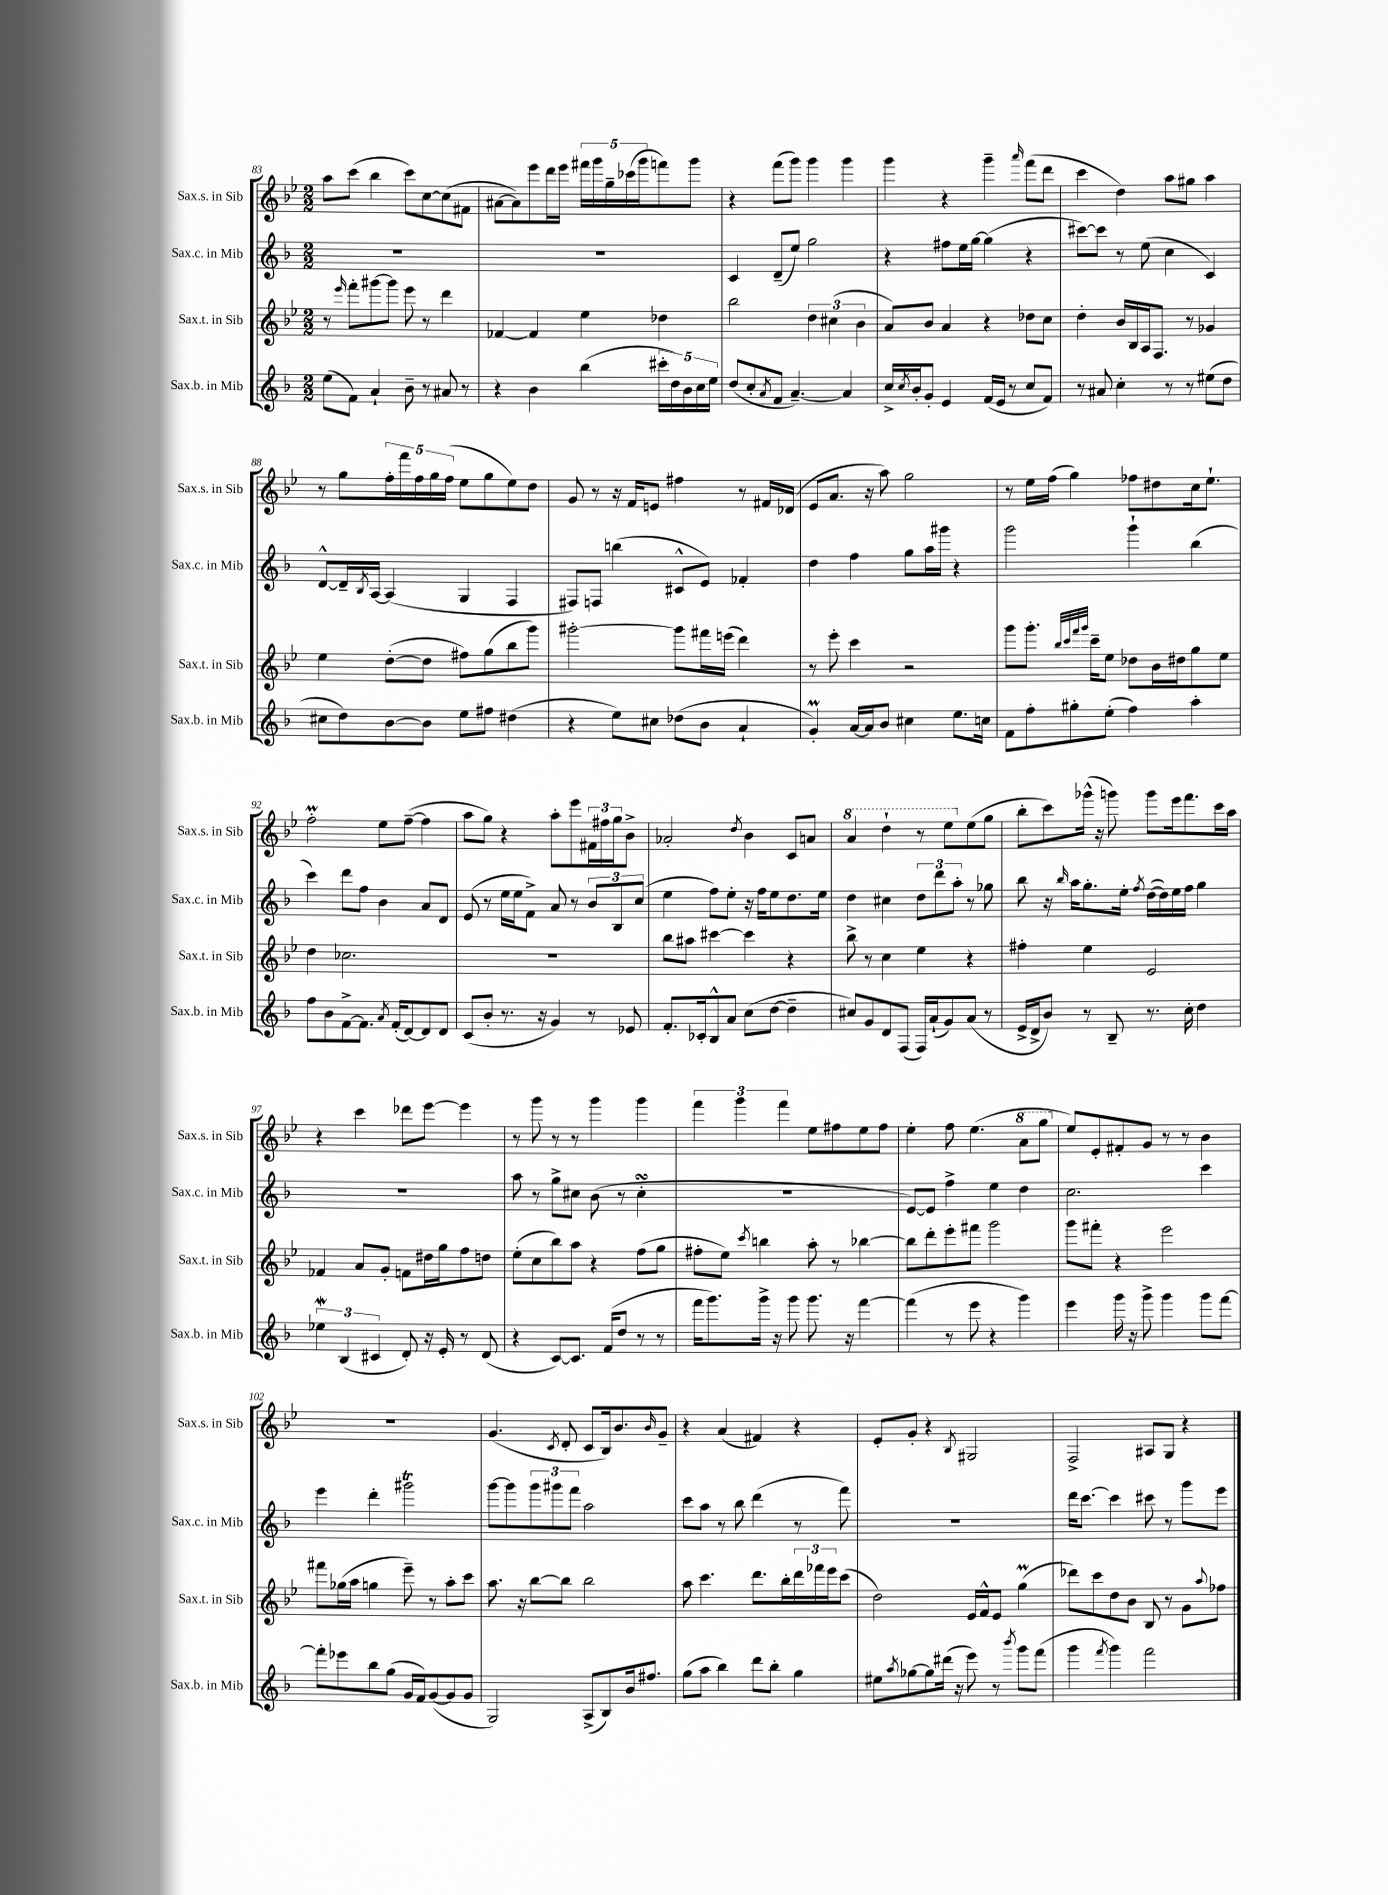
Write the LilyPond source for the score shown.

<<
\new StaffGroup <<
\new Staff = "s0" \with { instrumentName = "Sax.s. in Sib" shortInstrumentName = "Sax.s. in Sib" } {
    \clef treble \key bes \major \numericTimeSignature \time 2/2
    a''8 c'''8( bes''4 c'''8) c''8~ c''8( fis'8 |
    ais'8~ ais'8) ees'''8 d'''16 ees'''16 \tuplet 5/4 { fis'''16 g'''16 g''16-- ces'''16( g'''16 } f'''8) g'''8 |
    r4 f'''8( g'''8) g'''4 g'''4 |
    g'''4 r4 g'''4-- \grace { a'''16 } f'''8( d'''8 |
    c'''4 d''4) a''8 gis''8 a''4 |
    r8 g''8 \tuplet 5/4 { f''16-. f'''16 f''16 g''16 f''16( } ees''8 g''8 ees''8) d''8 |
    g'8 r8 r16 f'16 e'8 fis''4 r8 fis'16 des'16( |
    ees'8 a'8. r16 a''8) g''2 |
    r8 ees''16 f''16( g''4) fes''8 dis''8 c''16 ees''8.-! |
    f''2-.\prall ees''8 f''8~--( f''4 |
    a''8 g''8) r4 a''8-. ees'''8 \tuplet 3/2 { fis'16 fis''16 g''16 } bes'8-> |
    aes'2-. \acciaccatura { d''8 } bes'4 c'8 a'8 |
    \ottava #1 a''4 d'''4-! r8 ees'''8 \ottava #0 ees''8( g''8 |
    bes''8-. c'''8) ges'''16-^( r16 g'''8) g'''8 ees'''16 f'''8. c'''16 a''16 |
    r4 c'''4 des'''8 ees'''8~ ees'''4 |
    r8 g'''8 r8 r8 g'''4 g'''4 |
    \tuplet 3/2 { f'''4 g'''4 f'''4 } ees''8 fis''8 ees''8 fis''8 |
    ees''4-. f''8 ees''4.( \ottava #1 a''8 g'''8 \ottava #0 |
    ees''8) ees'8-. fis'8-. g'8 r8 r8 bes'4 |
    R1 |
    g'4.( \acciaccatura { c'8 } d'8-. c'8 bes16) bes'8. \grace { bes'16 } g'8-- |
    r4 a'4( fis'4) r4 |
    ees'8-. g'8-. r4 \acciaccatura { bes8 } gis2 |
    f2-> ais8 g8 r4 \bar "|." |
}
\new Staff = "s1" \with { instrumentName = "Sax.c. in Mib" shortInstrumentName = "Sax.c. in Mib" } {
    \clef treble \key f \major \numericTimeSignature \time 2/2
    R1 |
    R1 |
    c'4 d'8--( e''8) g''2 |
    r4 fis''8 e''16 g''16~ g''4( r4 |
    cis'''8~) cis'''8 r8 e''8( c''4 c'4) |
    d'8~-^ d'16-- \acciaccatura { bes8 } a16~ a4( g4 f4 |
    fis8) f8 b''4( cis'8-^ e'8) fes'4-. |
    d''4 f''4 g''8 a''16 gis'''16 r4 |
    g'''2 g'''4-! bes''4( |
    c'''4) d'''8 f''8 bes'4 a'8 d'8 |
    e'8( r8 e''16 e''16 f'8->) a'8 r8 \tuplet 3/2 { bes'8 bes8 c''8( } |
    e''4 f''8) e''8-. r16 f''16 e''8 d''8. e''16 |
    d''4 cis''4 \tuplet 3/2 { d''8 d'''8 a''8-. } r8 ges''8 |
    bes''8 r16 \grace { bes''16 } a''16 g''8.-. e''16-. \acciaccatura { f''8 } d''16~( d''16) e''16 f''16 g''4 |
    R1 |
    a''8 r8 g''8-> cis''8 bes'8( r8 cis''4-.\turn |
    R1 |
    e'8~) e'8 f''4-> e''4 d''4 |
    c''2. c'''4 |
    e'''4 d'''4-. gis'''2\trill |
    g'''8~ g'''8 \tuplet 3/2 { g'''8 gis'''8 f'''8 } a''2 |
    c'''8 a''8 r8 bes''8 d'''4( r8 f'''8) |
    R1 |
    d'''16 c'''8.~ c'''4 cis'''8 r8 g'''8 e'''8 \bar "|." |
}
\new Staff = "s2" \with { instrumentName = "Sax.t. in Sib" shortInstrumentName = "Sax.t. in Sib" } {
    \clef treble \key bes \major \numericTimeSignature \time 2/2
    r8 \grace { ees'''16 } f'''8-. gis'''8~ gis'''8 ees'''8 r8 d'''4 |
    fes'4~ fes'4 ees''4 des''4 |
    bes''2 \tuplet 3/2 { d''4 cis''4( bes'4 } |
    a'8) bes'8 a'4 r4 des''8 c''8 |
    d''4-. bes'16 bes16 a16 f8. r8 ges'4 |
    ees''4 d''8~-.( d''8 fis''8) g''8( bes''8 g'''8) |
    gis'''2~-. gis'''8 fis'''16 e'''16( d'''4) |
    r8 ees'''8-. c'''4 r2 |
    g'''8 g'''8.-. \grace { bes''32 c'''32 f'''32 g'''32 } c'''16-- ees''8 des''8 bes'16 dis''16 g''8 ees''8 |
    d''4 ces''2. |
    R1 |
    bes''8 ais''8 cis'''4~ cis'''4 r4 |
    bes''8-> r8 c''4 ees''4 r4 |
    fis''4-. ees''4 ees'2 |
    fes'4 a'8 g'8-. f'8 dis''16 g''16 f''8 d''8 |
    ees''8-.( c''8 bes''8) a''8 r4 f''8( g''8 |
    fis''8-. ees''8) \acciaccatura { c'''8 } b''4 a''8-. r8 bes''4~ |
    bes''8 d'''8-. ees'''8-. fis'''8 g'''2 |
    g'''8 fis'''8-. r4 ees'''2 |
    fis'''8 ges''16( a''16 g''4 ees'''8--) r8 a''8-. c'''8 |
    a''8. r16 bes''8~ bes''8 bes''2 |
    a''8 c'''4. d'''8. bes''16-. \tuplet 3/2 { d'''16 fes'''16 ees'''16 } c'''8( |
    d''2) ees'16 f'16-^ ees'8 g''4\prall( |
    des'''8) c'''8 d''8 bes'8 bes8 r8 g'8 \appoggiatura { a''8 } fes''8 \bar "|." |
}
\new Staff = "s3" \with { instrumentName = "Sax.b. in Mib" shortInstrumentName = "Sax.b. in Mib" } {
    \clef treble \key f \major \numericTimeSignature \time 2/2
    e''8( f'8) a'4-! bes'8-- r8 ais'8 r8 |
    r4 bes'4 bes''4( \tuplet 5/4 { cis'''16-. d''16) bes'16 c''16 e''16 } |
    d''8( c''8-. \acciaccatura { a'8 } f'8 a'4.~--) a'4 |
    c''16-> \acciaccatura { c''8 } bes'16-. g'8-. e'4 f'16( e'16 r8 c''8 f'8) |
    r8 ais'8 c''4-. r8 r8 eis''8( d''8 |
    cis''8 d''8) bes'8~ bes'8 e''8 fis''8 dis''4( |
    r4 e''8) cis''8 des''8( bes'8 a'4-! |
    g'4-.\prall) a'16~ a'16 bes'8 cis''4 e''8. c''16 |
    f'8 f''8-. gis''8-. e''8-.( f''4) a''4-. |
    f''8 bes'8 f'8~-> f'8. \acciaccatura { a'8 } f'16-.( d'8~) d'8 d'8 |
    c'8( bes'8-. r8. r16 g'4) r8 ees'8 |
    f'8.-. ces'16-. bes8-^ a'8 c''8( d''8~ d''4-- |
    cis''8) g'8 d'8 f8( f16) a'16-!( g'8) a'8( r8 |
    e'16-> d'16-> bes'8) r8 bes8-- r8. c''16-. d''4 |
    \tuplet 3/2 { ees''4\mordent bes4( cis'4 } d'8-.) r16 e'16-. r8 d'8( |
    r4 c'8~) c'8. f'16( d''8 r8 r8 |
    f'''16 g'''8.) g'''16-> r16 g'''8 g'''8. r16 f'''4~ |
    f'''4( r8 e'''8 r4 g'''4) |
    e'''4 g'''16 r16 g'''8-> g'''4 g'''8 f'''8~ |
    f'''8-. ees'''8 bes''8 g''8( g'16 f'16) g'8~( g'8 g'8 |
    g2) a8->( bes8) bes'16 fis''8. |
    g''8( a''8 bes''4) d'''8 bes''8-. g''4 |
    eis''8 \acciaccatura { a''8 } ges''8~ ges''8 dis'''16( r16 e'''8) r8 \acciaccatura { bes'''8 } g'''8 f'''8( |
    g'''4 \acciaccatura { f'''8 } g'''4) f'''2 \bar "|." |
}
>>
>>
\layout { \context { \Score currentBarNumber = #83 } }
